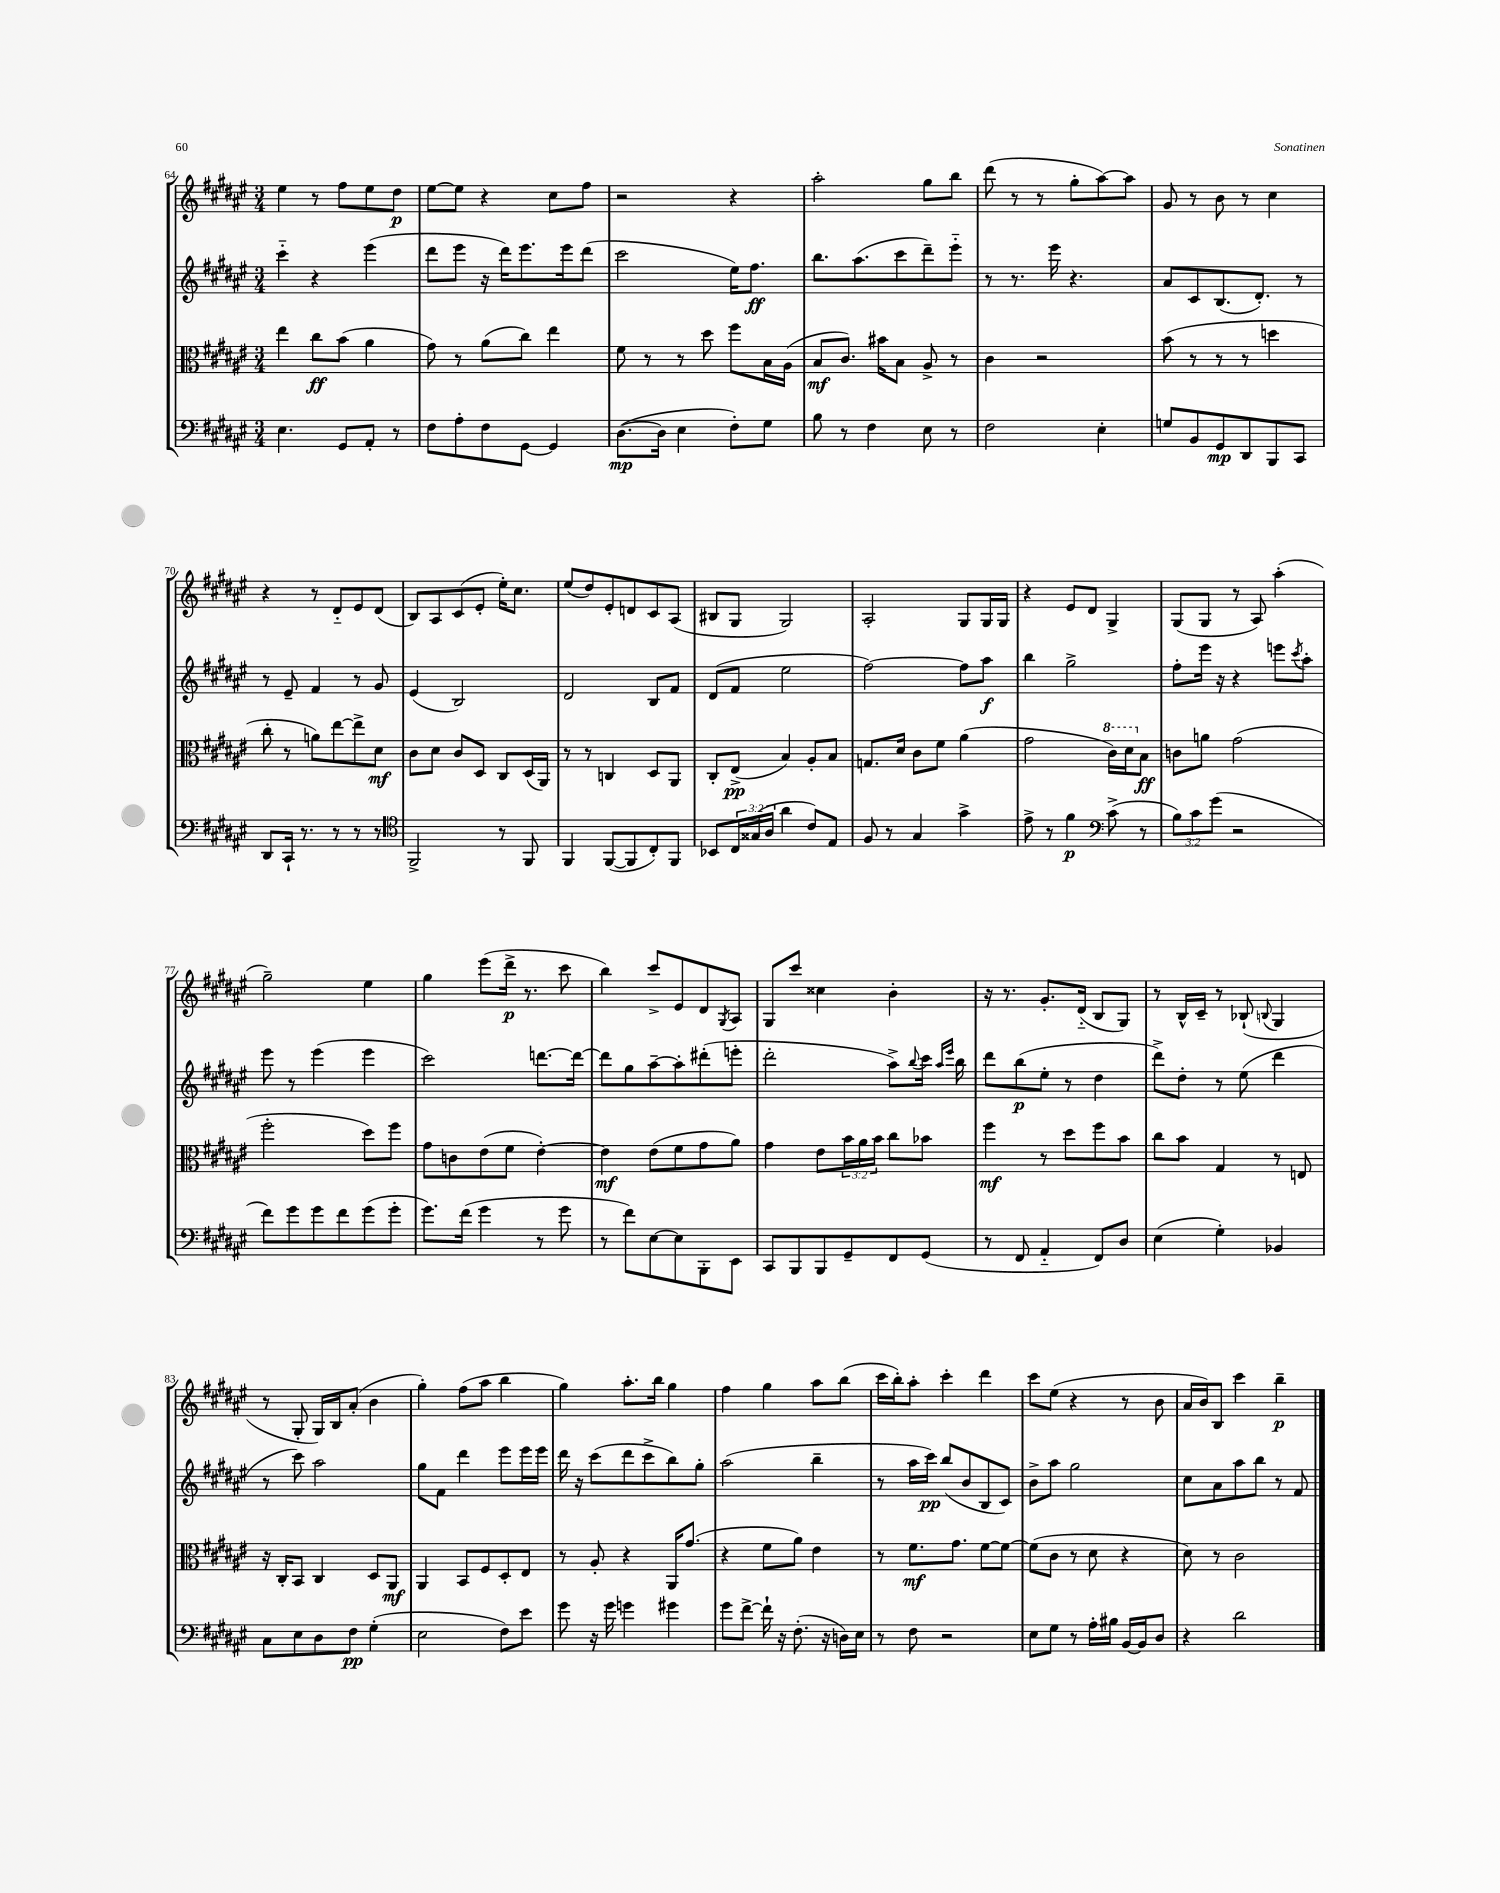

**kern	**kern	**kern	**kern
*staff4	*staff3	*staff2	*staff1
*clefF4	*clefC3	*clefG2	*clefG2
*k[f#c#g#d#a#e#]	*k[f#c#g#d#a#e#]	*k[f#c#g#d#a#e#]	*k[f#c#g#d#a#e#]
*M3/4	*M3/4	*M3/4	*M3/4
4.E#\	4ee#\	4ccc#'~\	4ee#\
.	8cc#\L	4r	8r
8GG#/L	(8b\J	.	8ff#\L
8AA#'/J	4a#\	(4eee#\	8ee#\
8r	.	.	8dd#\J
=	=	=	=
8F#\L	8g#\)	8ddd#\L	[8ee#\L
8A#'\	8r	8eee#\J	8ee#\]J
8F#\	(8a#\L	16r	4r
.	.	16ddd#\LK)	.
[8GG#\J	8cc#\J)	8.eee#\	.
4GG#/]	4ee#\	.	8cc#\L
.	.	16eee#\k	.
.	.	(8ddd#\J	8ff#\J
=	=	=	=
([8.D#\L	8f#\	2ccc#\	2r
.	8r	.	.
16D#\]Jk	.	.	.
4E#\	8r	.	.
.	8dd#\	.	.
8F#'\L)	8ff#\L	16ee#\LK)	4r
.	.	8.ff#\J	.
8G#\J	16B\L	.	.
.	(16A#\JJ	.	.
=	=	=	=
8B\	8B/L	8.bb\L	2aa#'\
8r	8.c#/J)	.	.
.	.	(8.aa#\	.
4F#\	.	.	.
.	16b#\LK	.	.
.	8B\J	8ccc#\	.
8E#\	8A#^/	8ddd#~\)	8gg#\L
8r	8r	8eee#'~\J	8bb\J
=	=	=	=
2F#\	4c#\	8r	(8ddd#\
.	.	8.r	8r
.	2r	.	8r
.	.	16eee#\	.
.	.	4.r	8gg#'\L
4E#'\	.	.	[8aa#\)
.	.	.	8aa#\]J
=	=	=	=
8G/L	(8b\	8a#/L	8g#/
8BB/	8r	8c#/	8r
8GG#/	8r	(8.B/	8b\
8DD#/	8r	.	8r
.	.	8.d#'/J)	.
8BBB/	4dd\	.	4cc#\
8CC#/J	.	8r	.
=	=	=	=
8DD#/L	8cc#'\	8r	4r
16CC#`/Jk	8r	8e#~/	.
8.r	.	.	.
.	8a\L)	4f#/	8r
8r	[8ee#\	.	8d#'~/L
8r	8ee#^\]	8r	8e#/
8r	8d#\J	8g#/	(8d#/J
=	=	=	=
*clefC4	*	*	*
2FF#^/	8c#\L	(4e#/	8B/L)
.	8d#\J	.	8A#/
.	8c#/L	2B/)	(8c#/
.	8D#/J	.	8e#'/J
8r	8C#/L	.	16ee#'\LK)
.	.	.	8.cc#\J
8FF#/	(16D#/L	.	.
.	16AA#/JJ)	.	.
=	=	=	=
4FF#/	8r	2d#/	(8ee#/L
.	8r	.	8dd#/)
([8FF#/L	4C/	.	8e#'/
8FF#/]	.	.	8d/
8C#'/)	8D#/L	8B/L	8c#/
8FF#/J	8AA#/J	8f#/J	(8A#/J
=	=	=	=
8BB-/L	8C#'/L	(8d#/L	8B#/L
24C#/L	(8E#^/J	8f#/J	8G#/J
(24G##/	.	.	.
24A#/JJ	.	.	.
4a#\	4B/)	2ee#\	2G#/)
8c#/L)	8A#'/L	.	.
8E#/J	8B/J	.	.
=	=	=	=
8F#/	8.G/L	[2ff#\)	2A#'/
8r	.	.	.
.	16d#/Jk	.	.
4G#/	8c#\L	.	.
.	8f#\J	.	.
4g#^\	(4a#\	8ff#\]L	8G#/L
.	.	8aa#\J	16G#/L
.	.	.	16G#/JJ
=	=	=	=
8e#^\	2g#\	4bb\	4r
8r	.	.	.
4f#\	.	2gg#^\	8e#/L
.	.	.	8d#/J
*clefF4	*	*	*
(8c#^\	16cc#\LL)	.	4G#^/
.	16dd#\J	.	.
8r	8B\J	.	.
=	=	=	=
12B\L)	8c\L	8ff#'\L	(8G#/L
12c#\	.	.	.
.	8a\J	16eee#\Jk	8G#/J
(12g#\J	.	.	.
.	.	16r	.
2r	(2g#\	4r	8r
.	.	.	8A#/)
.	.	8eee\L	(4aa#'\
.	.	8qccc#/	.
.	.	8aa#'\J	.
=	=	=	=
8f#\L)	2ff#'\	8eee#\	2gg#~\)
8g#\	.	8r	.
8g#\	.	(4eee#\	.
8f#\	.	.	.
(8g#\	8dd#\L)	4eee#\	4ee#\
8g#'\J	8ff#\J	.	.
=	=	=	=
8.g#\L)	8g#\L	2ccc#\)	4gg#\
.	8c\	.	.
(16f#\Jk	.	.	.
4g#\	(8e#\	.	(8eee#\L
.	8f#\J	.	16ddd#^\Jk
.	.	.	8.r
8r	[4e#'\)	[8.ddd\L	.
8g#\	.	.	8ccc#\
.	.	16ddd\_Jk	.
=	=	=	=
8r	4e#\]	8ddd\]L	4bb\)
8f#\L)	.	8gg#\	.
[8E#\	(8e#\L	[8aa#~\	8ccc#^/L
8E#\]	8f#\	8aa#'\]	8e#/
8BBB'\	8g#\	(8ddd#'\	8d#/
.	.	.	8qG#/
8EE#\J	8a#\J)	8eee'\J	8A#/J
=	=	=	=
8CC#/L	4g#\	2ddd#'\	8G#/L
8BBB/	.	.	8ccc#/J
8BBB/	8e#\L	.	4cc##\
8GG#~/	24b\L	.	.
.	24a#\	.	.
.	24b\JJ	.	.
8FF#/	8cc#\L	8aa#^\L)	4b'\
.	.	8qqbb/	.
(8GG#/J	8b-\J	16ccc#\Jk	.
.	.	16qqaa#/LL	.
.	.	16qqeee#/JJ	.
.	.	16bb\	.
=	=	=	=
8r	4ff#\	8ddd#\L	16r
.	.	.	8.r
8FF#/	.	(8bb\	.
4AA#'~/	8r	8ee#'\J	8.g#'/L
.	8dd#\L	8r	.
.	.	.	(16d#'~/Jk
8FF#/L)	8ff#\	4dd#\	8B/L
8D#/J	8b\J	.	8G#/J)
=	=	=	=
(4E#\	8cc#\L	8ddd#^\L)	8r
.	8b\J	8dd#'\J	16B^^/LL
.	.	.	16c#~/JJ
4G#'\)	4G#/	8r	8r
.	.	(8ee#\	(8B-`/
.	.	.	8qqB/
4BB-/	8r	4ddd#\	4G#/
.	8E/	.	.
=	=	=	=
8C#\L	16r	8r	8r
.	16C#'/LK	.	.
8E#\	8BB/J	8ccc#\)	8G#'/
8D#\	4C#/	2aa#\	16G#/LL)
.	.	.	16B/J
8F#\J	.	.	(8a#'/J
(4G#'\	8D#/L	.	4b\
.	8AA#/J	.	.
=	=	=	=
2E#\	4AA#/	8gg#\L	4gg#'\)
.	.	8f#\J	.
.	8BB/L	4ddd#\	(8ff#\L
.	8F#/	.	8aa#\J
8F#\L)	8D#'/	8eee#\L	4bb\
8e#\J	8E#/J	16eee#\L	.
.	.	16eee#\JJ	.
=	=	=	=
8g#\	8r	16ddd#\	4gg#\)
.	.	16r	.
16r	8A#'/	(8ccc#\L	.
16g#\	.	.	.
4g\	4r	8ddd#\	8.aa#'\L
.	.	8ccc#^\	.
.	.	.	16bb\Jk
4g#\	16AA#/LK	8bb\)	4gg#\
.	(8.g#/J	.	.
.	.	8gg#'\J	.
=	=	=	=
8g#\L	4r	(2aa#\	4ff#\
[8f#^\J	.	.	.
16f#`\]	8f#\L	.	4gg#\
16r	.	.	.
(8.F#'\	8a#\J)	.	.
.	4e#\	4bb~\	8aa#\L
16r	.	.	.
16D\LL)	.	.	(8bb\J
16E#\JJ	.	.	.
=	=	=	=
8r	8r	8r	16ccc#\LL
.	.	.	16bb'\J)
8F#\	8.f#\L	16aa#\LL	8aa#'\J
.	.	16ccc#\JJ)	.
2r	.	(8bb/L	4ccc#'\
.	8.g#\J	.	.
.	.	8b/	.
.	[8f#\L	8B/	4ddd#\
.	8f#\_J	8c#/J)	.
=	=	=	=
8E#\L	(8f#\]L	8b^\L	8ccc#\L
8G#\J	8c#\J	8aa#\J	(8ee#\J
8r	8r	2gg#\	4r
16A#'\LL	8d#\	.	.
16B#\JJ	.	.	.
[16BB/LL	4r	.	8r
16BB/]J	.	.	.
8D#/J	.	.	8b\
=	=	=	=
4r	8d#\)	8cc#\L	16a#/LL
.	.	.	16b/J)
.	8r	8a#\	8B/J
2d#\	2c#\	8aa#\	4ccc#\
.	.	8bb\J	.
.	.	8r	4bb~\
.	.	8f#/	.
==	==	==	==
*-	*-	*-	*-
